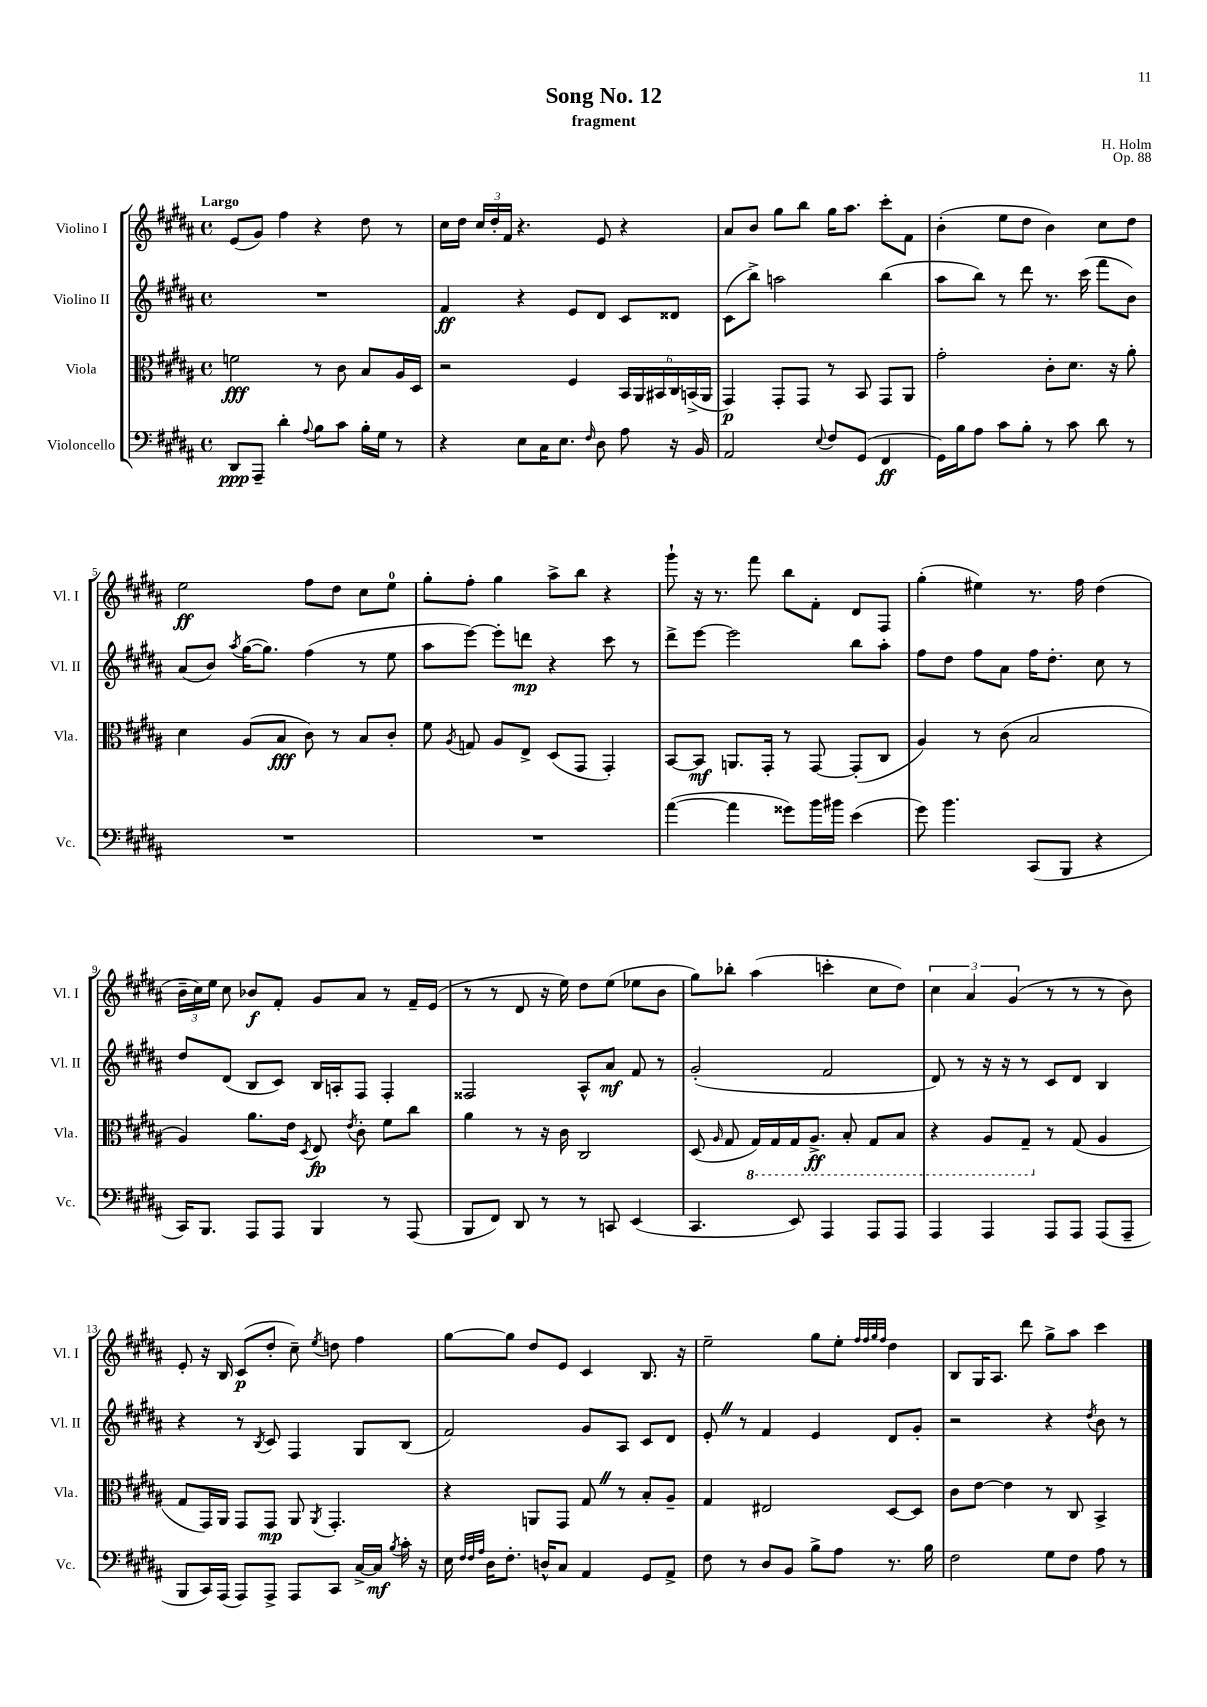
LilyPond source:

\header { title = "Song No. 12" composer = "H. Holm" subtitle = "fragment" opus = "Op. 88" }
<<
\new StaffGroup <<
\new Staff = "s0" \with { instrumentName = "Violino I" shortInstrumentName = "Vl. I" } {
    \clef treble \key b \major \defaultTimeSignature \time 4/4 \tempo "Largo"
    \autoBeamOff e'8[( gis'8]) fis''4 r4 dis''8 r8 |
    cis''16[ dis''16] \tuplet 3/2 { cis''16[ dis''16-. fis'16] } r4. e'8 r4 |
    ais'8[ b'8] gis''8[ b''8] gis''16[ ais''8.] cis'''8[-. fis'8] |
    b'4-.( e''8[ dis''8] b'4) cis''8[ dis''8] |
    e''2\ff fis''8[ dis''8] cis''8[ e''8]-0 |
    gis''8[-. fis''8]-. gis''4 ais''8[-> b''8] r4 |
    gis'''8-! r16 r8. fis'''8 b''8[ fis'8]-. dis'8[ fis8] |
    gis''4-.( eis''4) r8. fis''16 dis''4( |
    \tuplet 3/2 { b'16[-- cis''16) e''16] } cis''8 bes'8[\f fis'8]-. gis'8[ ais'8] r8 fis'16[-- e'16]( |
    r8 r8 dis'8 r16 e''16) dis''8[ e''8]( ees''8[ b'8] |
    gis''8[) bes''8]-. ais''4( c'''4-. cis''8[ dis''8]) |
    \tuplet 3/2 { cis''4 ais'4 gis'4( } r8 r8 r8 b'8) |
    e'8-. r16 b16 cis'8[\p( dis''8]-. cis''8--) \acciaccatura { e''8 } d''8 fis''4 |
    gis''8[~ gis''8] dis''8[ e'8] cis'4 b8. r16 |
    e''2-- gis''8[ e''8]-. \grace { fis''32[ fis''32 gis''32 fis''32] } dis''4 |
    b8[ gis16 ais8.] dis'''8 gis''8[-> ais''8] cis'''4 \bar "|." |
}
\new Staff = "s1" \with { instrumentName = "Violino II" shortInstrumentName = "Vl. II" } {
    \clef treble \key b \major \defaultTimeSignature \time 4/4
    \autoBeamOff R1 |
    fis'4\ff r4 e'8[ dis'8] cis'8[ disis'8] |
    cis'8[( b''8]->) a''2 b''4( |
    ais''8[ b''8]) r8 dis'''8 r8. cis'''16( fis'''8[ b'8]) |
    ais'8[( b'8]) \acciaccatura { ais''8 } gis''16[~( gis''8.]) fis''4( r8 e''8 |
    ais''8[ e'''8]~) e'''8[-. d'''8]\mp r4 cis'''8 r8 |
    dis'''8[-> e'''8]~ e'''2 b''8[ ais''8]-. |
    fis''8[ dis''8] fis''8[ ais'8] fis''16[ dis''8.]-. cis''8 r8 |
    dis''8[ dis'8]( b8[ cis'8]) b16[ a16-. fis8] fis4-. |
    fisis2 ais8[-^ ais'8]\mf fis'8 r8 |
    gis'2-.( fis'2 |
    dis'8) r8 r16 r16 r8 cis'8[ dis'8] b4 |
    r4 r8 \acciaccatura { b8 } cis'8 fis4 gis8[ b8]( |
    fis'2) gis'8[ ais8] cis'8[ dis'8] |
    e'8-. \once \override BreathingSign.text = \markup { \musicglyph "scripts.caesura.straight" } \breathe r8 fis'4 e'4 dis'8[ gis'8]-. |
    r2 r4 \acciaccatura { dis''8 } b'8 r8 \bar "|." |
}
\new Staff = "s2" \with { instrumentName = "Viola" shortInstrumentName = "Vla." } {
    \clef alto \key b \major \defaultTimeSignature \time 4/4
    \autoBeamOff f'2\fff r8 cis'8 b8[ ais16 dis16] |
    r2 fis4 \tuplet 6/4 { b,16[ ais,16 bis,16 cis16 b,16->( ais,16] } |
    gis,4\p) gis,8[-. gis,8] r8 b,8 gis,8[ ais,8] |
    gis'2-. cis'8[-. dis'8.] r16 ais'8-. |
    dis'4 ais8[( b8]\fff cis'8) r8 b8[ cis'8]-. |
    fis'8 \acciaccatura { ais8 } g8 ais8[ e8]-> dis8[( gis,8] gis,4-.) |
    b,8[~ b,8]\mf a,8.[ gis,16]-. r8 gis,8~ gis,8[-.( cis8] |
    ais4) r8 cis'8( b2 |
    ais4) ais'8.[ e'16] \acciaccatura { dis8 } e8\fp \acciaccatura { e'8 } cis'8-. fis'8[ cis''8] |
    ais'4 r8 r16 cis'16 cis2 |
    dis8( \grace { ais16 } gis8 \ottava #-1 gis,16[) gis,16 gis,16 ais,8.]->\ff b,8-. gis,8[ b,8] |
    r4 ais,8[ gis,8]-- \ottava #0 r8 gis8( ais4 |
    gis8[ gis,16) ais,16] gis,8[ gis,8]\mp ais,8 \acciaccatura { ais,8 } gis,4.-. |
    r4 a,8[ gis,8] gis8 \once \override BreathingSign.text = \markup { \musicglyph "scripts.caesura.straight" } \breathe r8 b8[-. ais8]-- |
    gis4 eis2 dis8[~ dis8] |
    cis'8[ e'8]~ e'4 r8 cis8 b,4-> \bar "|." |
}
\new Staff = "s3" \with { instrumentName = "Violoncello" shortInstrumentName = "Vc." } {
    \clef bass \key b \major \defaultTimeSignature \time 4/4
    \autoBeamOff dis,8[\ppp ais,,8]-- dis'4-. \appoggiatura { ais8 } b8[ cis'8] b16[-. gis16] r8 |
    r4 e8[ cis16 e8.] \grace { fis16 } dis8 ais8 r16 b,16 |
    ais,2 \appoggiatura { e8 } fis8[ gis,8]( fis,4\ff |
    gis,16[) b16 ais8] cis'8[ b8]-. r8 cis'8 dis'8 r8 |
    R1 |
    R1 |
    ais'4~( ais'4 gisis'8[) b'16 bis'16] e'4( |
    gis'8) b'4. cis,8[( b,,8] r4 |
    cis,16[) b,,8.] ais,,8[ ais,,8] b,,4 r8 ais,,8( |
    b,,8[ fis,8]) dis,8 r8 r8 c,8 e,4( |
    cis,4. e,8) ais,,4 ais,,8[ ais,,8] |
    ais,,4 ais,,4 ais,,8[ ais,,8] ais,,8[( ais,,8]-- |
    b,,8[ cis,16) ais,,16]( ais,,8[) ais,,8]-> ais,,8[ cis,8] cis16[~-> cis16]\mf \acciaccatura { b8 } cis'16-. r16 |
    e16 \grace { fis32[ fis32 ais32] } dis16[ fis8.]-. d16[-^ cis8] ais,4 gis,8[ ais,8]-> |
    fis8 r8 dis8[ b,8] b8[-> ais8] r8. b16 |
    fis2 gis8[ fis8] ais8 r8 \bar "|." |
}
>>
>>
